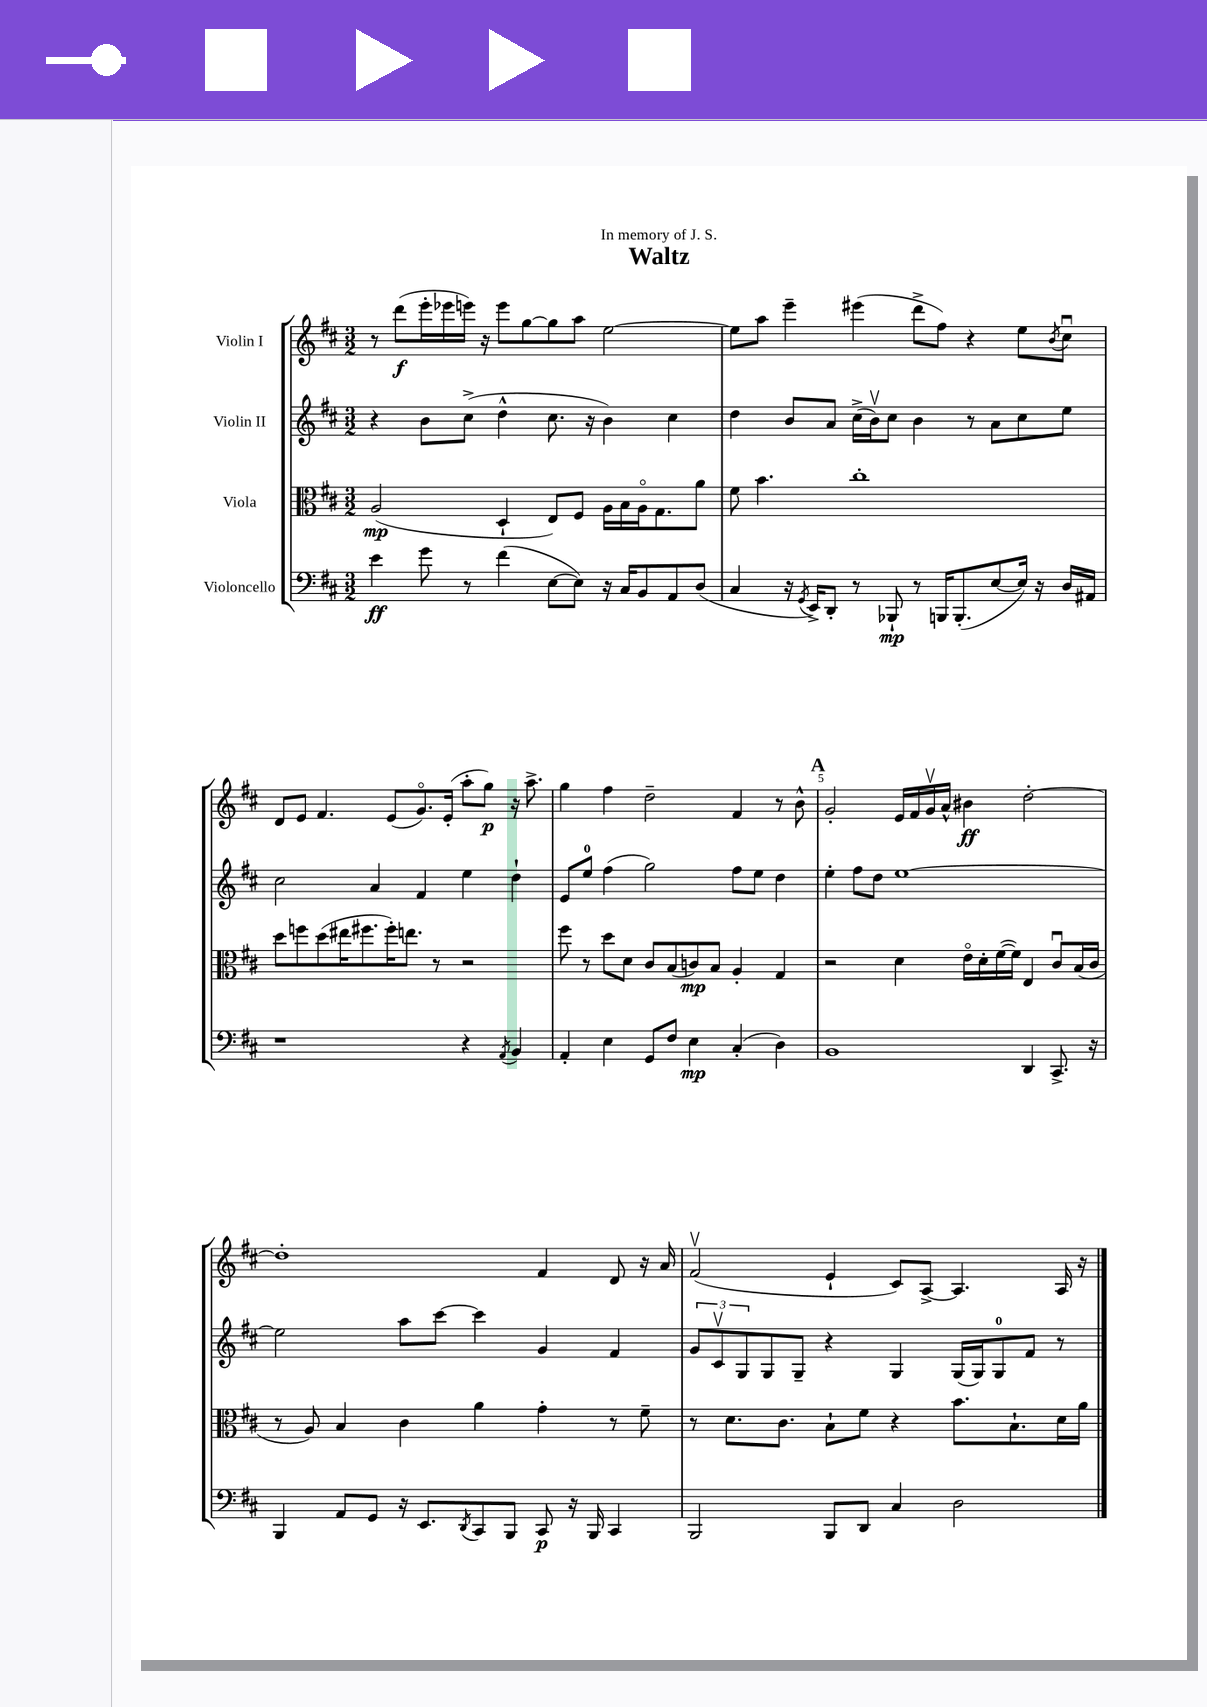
\header { title = "Waltz" dedication = "In memory of J. S." }
<<
\new StaffGroup <<
\new Staff = "s0" \with { instrumentName = "Violin I" } {
    \clef treble \key d \major \numericTimeSignature \time 3/2
    r8 d'''8\f( e'''16-. ees'''16 e'''16) r16 e'''8 g''8~ g''8 a''8 e''2~ |
    e''8 a''8 e'''4-- eis'''4( d'''8-> fis''8) r4 e''8 \acciaccatura { b'8 } cis''8\downbow |
    d'8 e'8 fis'4. e'8( g'8.\flageolet) e'16-.( a''8-. g''8\p) r16 a''8.-> |
    g''4 fis''4 d''2-- fis'4 r8 b'8-^ |
    \mark \markup { \bold "A" } g'2-. e'16 fis'16 g'16\upbow a'16-^ bis'4\ff d''2~-. |
    d''1-. fis'4 d'8 r16 a'16 |
    fis'2\upbow( e'4-! cis'8) a8~-> a4. a16 r16 \bar "|." |
}
\new Staff = "s1" \with { instrumentName = "Violin II" } {
    \clef treble \key d \major \numericTimeSignature \time 3/2
    r4 b'8 cis''8->( d''4-^ cis''8. r16 b'4) cis''4 |
    d''4 b'8 a'8 cis''16->( b'16\upbow) cis''8 b'4 r8 a'8 cis''8 e''8 |
    cis''2 a'4 fis'4 e''4 d''4-! |
    e'8 e''8-0 fis''4( g''2) fis''8 e''8 d''4 |
    \mark \markup { \bold "A" } e''4-. fis''8 d''8 e''1~ |
    e''2 a''8 cis'''8~ cis'''4 g'4 fis'4 |
    \tuplet 3/2 { g'8 cis'8\upbow g8 } g8 g8-- r4 g4 g16( g16) g8-0 fis'8 r8 \bar "|." |
}
\new Staff = "s2" \with { instrumentName = "Viola" } {
    \clef alto \key d \major \numericTimeSignature \time 3/2
    a2\mp( d4-! e8) fis8 a16 b16 a16\flageolet g8. a'8 |
    fis'8 b'4. cis''1-. |
    d''8 f''8 d''8( eis''16 fis''8. fis''16-.) e''8. r8 r2 |
    fis''8 r8 d''8 d'8 cis'8 b8( c'8\mp) b8 a4-. g4 |
    \mark \markup { \bold "A" } r2 d'4 e'16\flageolet d'16-. fis'16~( fis'16) e4 cis'8\downbow b16( cis'16 |
    r8 a8) b4 cis'4 a'4 g'4-. r8 fis'8-- |
    r8 d'8. cis'8. b8-! fis'8 r4 b'8. b8.-! d'16 a'16 \bar "|." |
}
\new Staff = "s3" \with { instrumentName = "Violoncello" } {
    \clef bass \key d \major \numericTimeSignature \time 3/2
    e'4\ff g'8 r8 fis'4( e8~ e8) r16 cis16 b,8 a,8 d8( |
    cis4 r16 \acciaccatura { g,8 } e,16->) d,8-. r8 bes,,8-!\mp r8 b,,16 b,,8.-.( e8~ e16) r16 d16 ais,16 |
    r1 r4 \acciaccatura { a,8 } b,4 |
    a,4-. e4 g,8 fis8 e4\mp cis4-.( d4) |
    \mark \markup { \bold "A" } b,1 d,4 cis,8.-> r16 |
    b,,4 a,8 g,8 r16 e,8. \acciaccatura { d,8 } cis,8 b,,8 cis,8\p r16 b,,16 cis,4 |
    b,,2 b,,8 d,8 cis4 d2 \bar "|." |
}
>>
>>
\layout { \context { \Score \override BarNumber.break-visibility = ##(#f #t #t) barNumberVisibility = #(every-nth-bar-number-visible 5) } }
